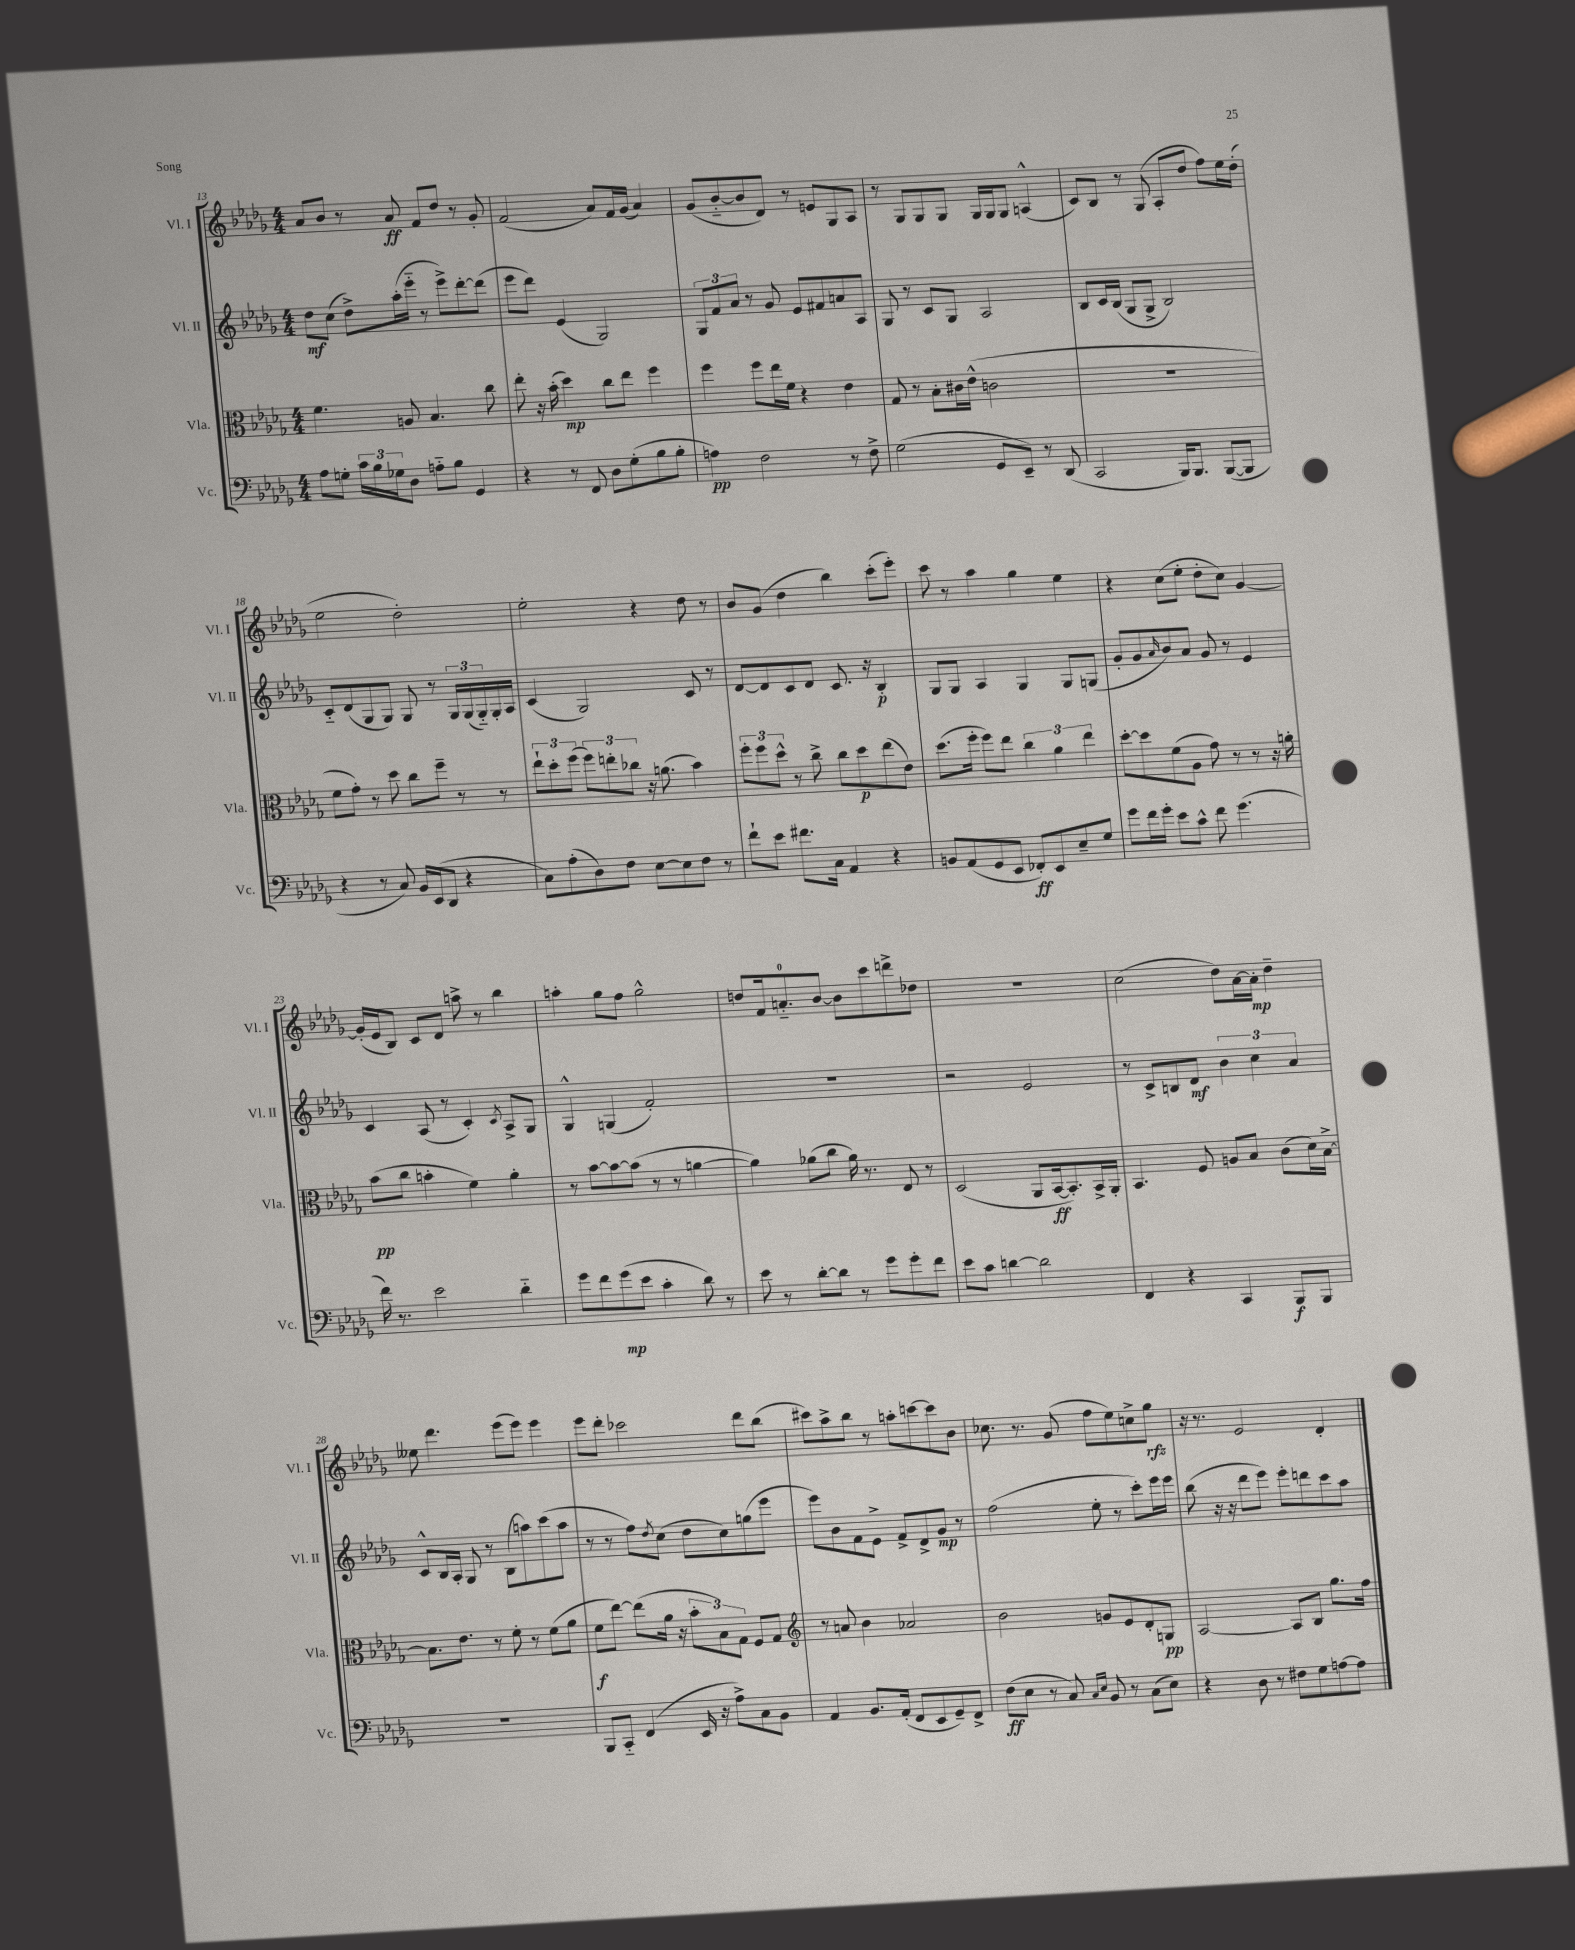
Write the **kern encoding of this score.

**kern	**kern	**kern	**kern
*staff4	*staff3	*staff2	*staff1
*clefF4	*clefC3	*clefG2	*clefG2
*k[b-e-a-d-g-]	*k[b-e-a-d-g-]	*k[b-e-a-d-g-]	*k[b-e-a-d-g-]
*M4/4	*M4/4	*M4/4	*M4/4
8A-	4.f	8dd-	8a-
8G'	.	(8cc	8b-
24c	.	8dd-^)	8r
24B-	.	.	.
24G-	.	.	.
8D-	8A	(16aa-'	8a-
.	.	16eee-'~	.
8A'~	4.B-	8r	8f
8B-	.	8eee-^)	8dd-
4GG-	.	[8ddd-'	8r
.	8cc	(8ddd-]	8g-'
=	=	=	=
4r	8ee-'	8eee-	(2f
.	16r	8ddd-)	.
.	(16b-'	.	.
8r	4dd-)	(4e-	.
8FF	.	.	.
8D-	8cc	2G-)	8a-)
(8G-'	8ee-	.	16f
.	.	.	(16g-
8B-	4ff	.	4a-)
8B-'	.	.	.
=	=	=	=
4A)	4ff	12G-	(8g-
.	.	12f	.
.	.	.	[8b-'~
.	.	12a-	.
2F	8ff	8r	8b-]
.	16ee-	8g-	8d-)
.	16f	.	.
.	4r	8e-	8r
.	.	8f#	8e
8r	4e-	8a	8G-
8F^	.	8A-	8A-
=	=	=	=
(2G-	8G-	8G-	8r
.	8r	8r	8G-
.	8B-'	8c	8G-
.	16c#	8G-	8G-
.	(16e-^^	.	.
8GG-	2c	2A-	16G-
.	.	.	16G-
8EE-~)	.	.	8G-
8r	.	.	(4A^^
(8DD-	.	.	.
=	=	=	=
2CC	1r	8B-	8c)
.	.	16c	8B-
.	.	(16B-	.
.	.	8G-	8r
.	.	8G-^	(8G-
16BBB-)	.	2B-)	8A-'
8.BBB-	.	.	.
.	.	.	8dd-
([8BBB-	.	.	8ff)
8BBB-]	.	.	16ee-
.	.	.	(16dd-'
=	=	=	=
4r	8f	8c'~	2ee-
.	8g-')	(8d-	.
8r	8r	8G-	.
8C)	8dd-	8G-)	.
16BB-	8cc	8G-	2dd-')
(16EE-	.	.	.
8DD-	8ff~	8r	.
4r	8r	24G-	.
.	.	(24G-	.
.	.	24G-'~)	.
.	8r	16G-'	.
.	.	16A-	.
=	=	=	=
8C)	12ee-`	(4c	2ee-'
.	12dd-'	.	.
(8A-'	.	.	.
.	(12ff	.	.
8D-)	12ff)	2G-)	.
.	12ee'	.	.
8F	.	.	.
.	12cc-	.	.
[8E-	16r	.	4r
.	(8.a	.	.
8E-]	.	.	.
8F	4b-)	8c	8dd-
8r	.	8r	8r
=	=	=	=
8f`	12ff'	[8d-	8b-
.	12ff	.	.
8e-	.	8d-]	(8g-
.	12dd-^^	.	.
8.f#	8r	8c	4dd-
.	8cc^	8d-	.
16C	.	.	.
4AA-	8cc	8.c	4bb-)
.	8dd-	.	.
.	.	16r	.
4r	(8ee-	4B-'	(8ccc'
.	8e-)	.	8eee-')
=	=	=	=
8BB	(8.dd-	8G-	8ccc
(8AA-	.	8G-	8r
.	16ff'	.	.
8GG-	8ff)	4A-	4aa-
8EE-	8ee-	.	.
8FF-')	6cc	4G-	4gg-
8EE-	.	.	.
.	6a-	.	.
8E-~	.	8G-	4ee-
.	6ee-	.	.
8G-	.	(8G	.
=	=	=	=
8g-	[8dd-'	8g-'	4r
16f	8dd-]	8g-	.
16g-'	.	.	.
.	.	16qqa-	.
8e-	(8f	8b-)	(8cc
8c^^	8A-	8a-	8ee-'
8f	8g-)	8g-	8dd-'
(4.g-	8r	8r	8cc)
.	8r	4e-	[4g-
.	16r	.	.
.	16a'	.	.
=	=	=	=
16f)	(8b-	4c	(16g-']
8.r	.	.	16e-
.	8cc	.	8B-)
2e-	4b'	(8A-	8c
.	.	8r	8d-
.	4f)	4c')	8aa^
.	.	.	8r
.	.	8qc	.
4d-'~	4a-'	8A-^	4bb-
.	.	8G-	.
=	=	=	=
8g-	8r	4G-^^	4aa'
8f	[8b-	.	.
(8g-	8b-_	(4G	8gg-
8e-	(8b-]	.	8ff
4c'	8r	2f')	2gg-^^
.	8r	.	.
8d-)	[4a	.	.
8r	.	.	.
=	=	=	=
8e-	4a])	1r	8dd
8r	.	.	16f
.	.	.	8.a'~
[8d-'	(8a-	.	.
8d-]	8cc	.	[8b-
8r	16a-)	.	8b-]
.	8.r	.	.
8g-	.	.	8ccc
8g-'	8E-	.	8ddd^
8f	8r	.	8dd-
=	=	=	=
8e-	(2D-	2r	1r
8c	.	.	.
[4d	.	.	.
2d]	8AA-	2e-	.
.	[16BB-	.	.
.	8.BB-'])	.	.
.	16BB-^	.	.
.	16AA-'	.	.
=	=	=	=
4FF	4.BB-	8r	(2cc
.	.	8c^	.
4r	.	8B	.
.	8F	8d-	.
4CC	8A	6b-	8dd-)
.	8B-	.	[16a-
.	.	6cc	.
.	.	.	16a-']
8BBB-	(8c	.	4dd-~
.	.	6a-	.
8BBB-	16d-)	.	.
.	[16B-^	.	.
=	=	=	=
1r	8.B-]	8c^^	8ee--
.	.	16B-	4.ddd-
.	8.e-	16A-'	.
.	.	8G-	.
.	8r	8r	.
.	8f'	(8B-	(8eee-
.	8r	8aa)	8eee-)
.	(8f	(8ccc	4eee-
.	8a-	8aa	.
=	=	=	=
8BBB-	8f	8r	8eee-
8CC'~	[8ee-)	8r	8ddd-'
(4FF	(8ee-]	8ff)	2ccc-
.	.	8qdd-	.
.	16a-	(8cc	.
.	16r	.	.
16EE-	12b-'	8dd-	.
16r	.	.	.
.	12B-)	.	.
8A-^)	.	8cc)	.
.	12G-	.	.
8C	8F	(8gg	8ddd-
8BB-	8G-	8eee-	(8bb-
=	=	=	=
*	*clefG2	*	*
4AA-	8r	8eee-)	8ccc#)
.	8a	8b-	8aa-^
8.BB-	4b-	8f	8bb-
.	.	8e-^	8r
(16AA-'	.	.	.
8FF	2a-	8f^	8aa'
8EE-	.	8d-^	[8ccc
8GG-~)	.	8g-	8ccc]
8FF^	.	8r	8b-
=	=	=	=
(8F	2b-	(2ff	8.cc-
8E-	.	.	.
.	.	.	8.r
8r	.	.	.
8C)	.	.	(8g-
16qqC	.	.	.
16qqE-	.	.	.
8BB-	8g	8ee-'	8ff
8r	8e-	8r	8ee-)
(8C	8d-'	8ccc')	8cc^
8E-)	8G	16eee-	8gg-
.	.	16eee-	.
=	=	=	=
4r	[2A-	(8bb-	16r
.	.	.	8.r
.	.	16r	.
.	.	16r	.
8D-	.	8ddd-	2e-
8r	.	8eee-)	.
8F#	8A-]	8eee-'	.
8G-	8B-	8ddd	.
[8A	8.gg-	8ccc	4d-'
8A]	.	8aa-	.
.	16ff	.	.
==	==	==	==
*-	*-	*-	*-
